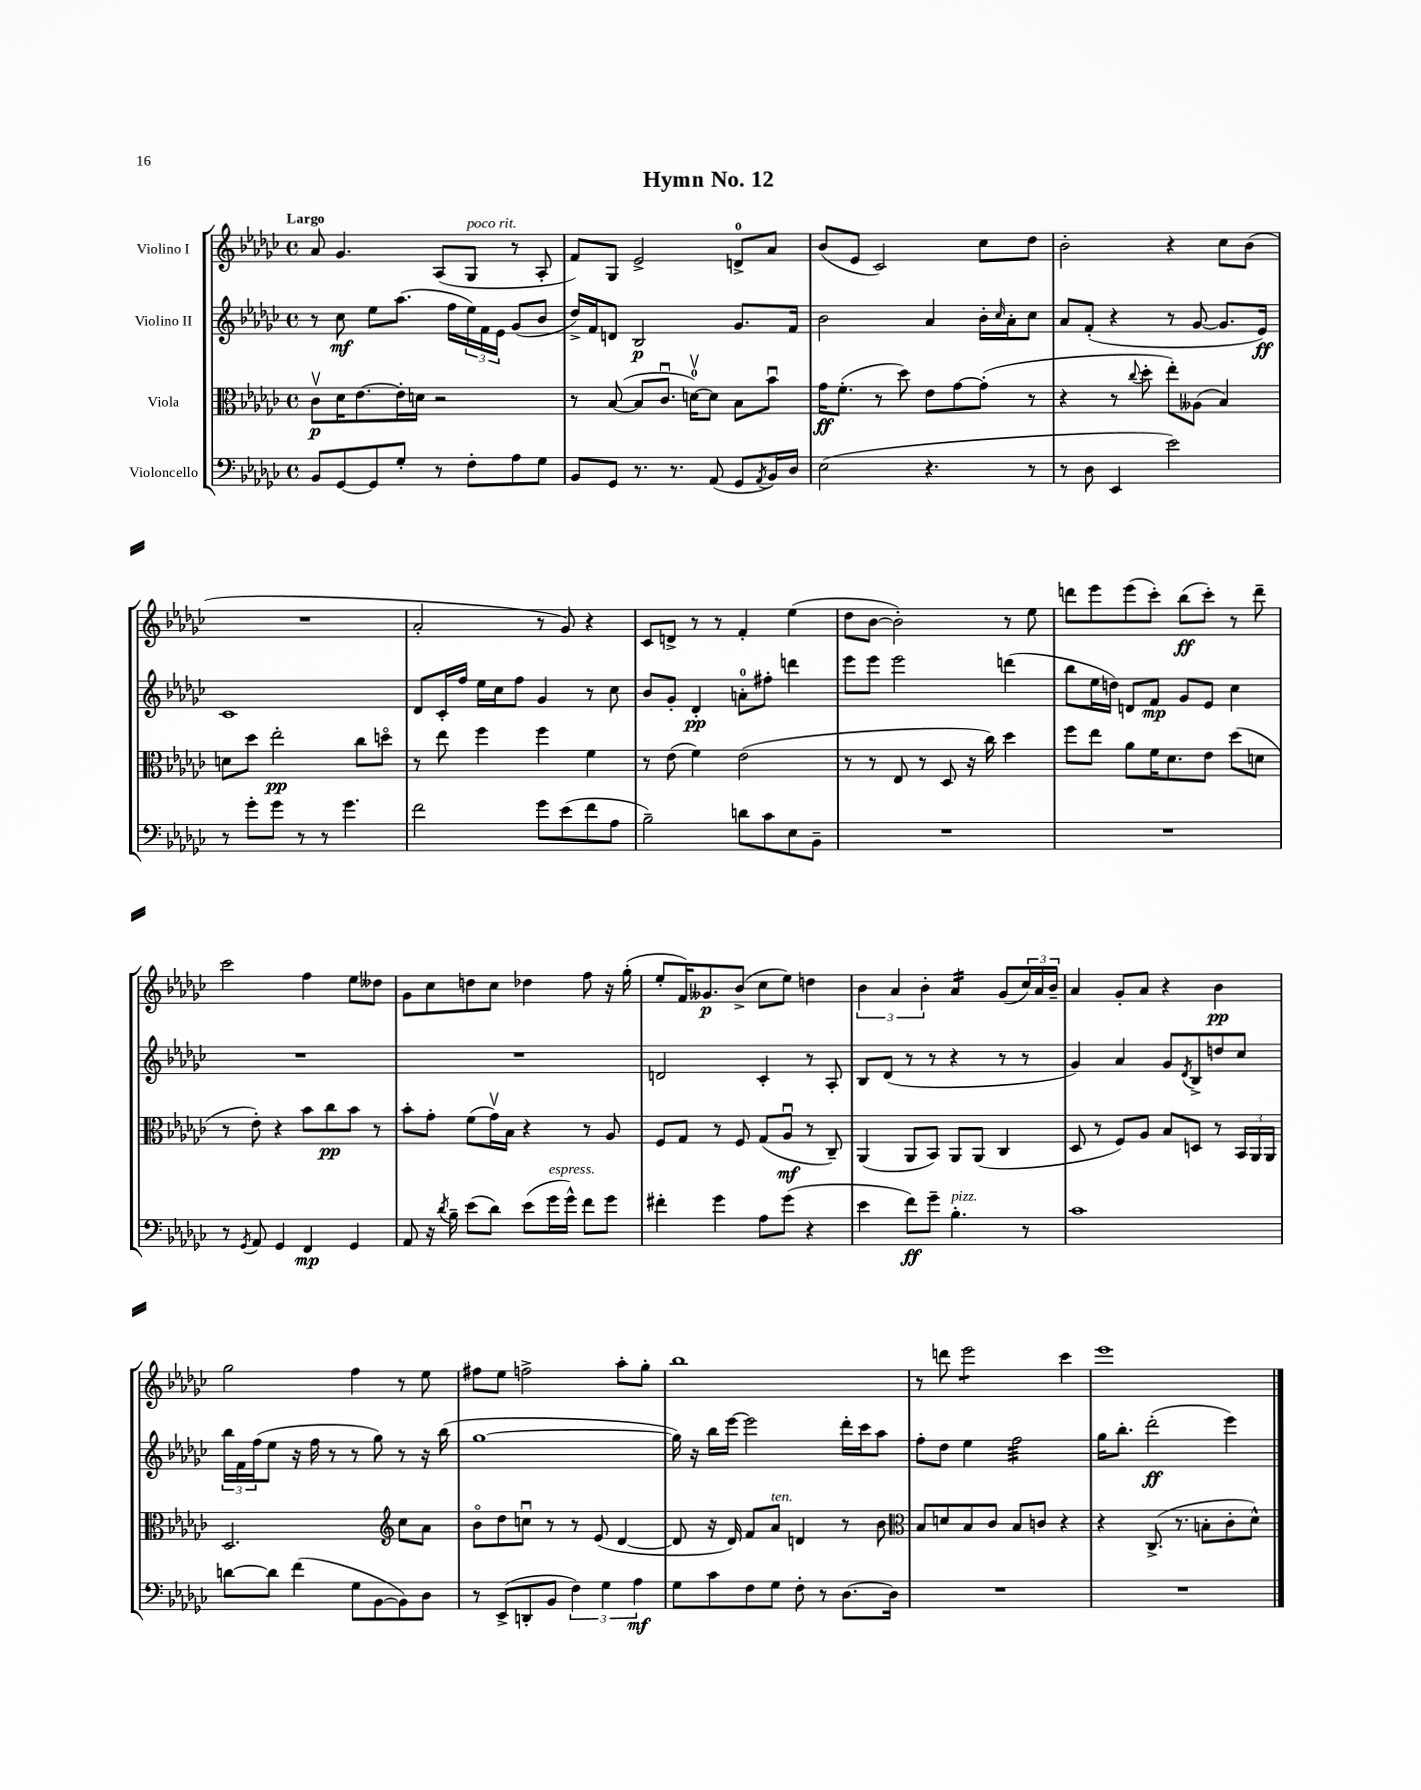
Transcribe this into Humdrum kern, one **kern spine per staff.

**kern	**dynam	**kern	**dynam	**kern	**dynam	**kern	**dynam
*part4	*part4	*part3	*part3	*part2	*part2	*part1	*part1
*staff4	*staff4	*staff3	*staff3	*staff2	*staff2	*staff1	*staff1
*I"Violoncello	*	*I"Viola	*	*I"Violino II	*	*I"Violino I	*
*clefF4	*	*clefC3	*	*clefG2	*	*clefG2	*
*k[b-e-a-d-g-c-]	*	*k[b-e-a-d-g-c-]	*	*k[b-e-a-d-g-c-]	*	*k[b-e-a-d-g-c-]	*
*M4/4	*	*M4/4	*	*M4/4	*	*M4/4	*
*met(c)	*	*met(c)	*	*met(c)	*	*met(c)	*
=1	=1	=1	=1	=1	=1	=1	=1
!	!	!	!	!	!	!LO:TX:a:B:t=Largo	!
8BB-/L	.	8c-v\L	p	8r	.	8a-/	.
[8GG-/	.	16d-\K	.	8cc-\	mf	4.g-/	.
.	.	[8.e-\	.	.	.	.	.
8GG-/]	.	.	.	8ee-\L	.	.	.
8G-'/J	.	16e-'\L]	.	(8.aa-\J	.	.	.
.	.	16dn\JJ	.	.	.	.	.
8r	.	2r	.	.	.	(8A-/L	.
.	.	.	.	16ff\LL	.	.	.
!	!	!	!	!	!	!LO:TX:a:i:t=poco rit.	!
8F'\L	.	.	.	24ee-\)	.	8G-/J	.
.	.	.	.	24f\	.	.	.
.	.	.	.	24e-\JJ	.	.	.
8A-\	.	.	.	(8g-/L	.	8r	.
8G-\J	.	.	.	8b-/J	.	8A-'/	.
=2	=2	=2	=2	=2	=2	=2	=2
8BB-/L	.	8r	.	16dd-^/LL)	.	8f/L)	.
.	.	.	.	16f/J	.	.	.
8GG-/J	.	([8B-/	.	8dn/J	.	8G-/J	.
8.r	.	8B-/L]	.	2B-/	p	2e-^/	.
.	.	8.c-u/J	.	.	.	.	.
8.r	.	.	.	.	.	.	.
.	.	[16dnv\KL)	.	.	.	.	.
(8AA-/	.	8d\J]	.	.	.	.	.
8GG-/L	.	8B-\L	.	8.g-/L	.	8dn^/L	.
8qAA-/	.	.	.	.	.	.	.
16BB-/L)	.	8b-u\J	.	.	.	8a-/J	.
16D-/JJ	.	.	.	16f/Jk	.	.	.
=3	=3	=3	=3	=3	=3	=3	=3
(2E-\	.	16g-\KL	ff	2b-\	.	(8b-/L	.
.	.	(8.f'\J	.	.	.	.	.
.	.	.	.	.	.	8e-/J	.
.	.	8r	.	.	.	2c-/)	.
.	.	8dd-\)	.	.	.	.	.
4.r	.	8e-\L	.	4a-/	.	.	.
.	.	[8g-\	.	.	.	.	.
.	.	(8g-'\J]	.	16b-'\LL	.	8cc-\L	.
.	.	.	.	16qqcc-/	.	.	.
.	.	.	.	16a-'\J	.	.	.
8r	.	8r	.	8cc-\J	.	8dd-\J	.
=4	=4	=4	=4	=4	=4	=4	=4
8r	.	4r	.	8a-/L	.	2b-'\	.
8D-\	.	.	.	(8f'/J	.	.	.
4EE-/	.	8r	.	4r	.	.	.
.	.	8qqcc-/	.	.	.	.	.
.	.	8dd-'\	.	.	.	.	.
2e-\)	.	8ee-'\L)	.	8r	.	4r	.
.	.	(8A--X\J	.	[8g-/	.	.	.
.	.	4B-/)	.	8.g-/L]	.	8cc-\L	.
.	.	.	.	.	.	(8b-\J	.
.	.	.	.	16e-/Jk)	ff	.	.
!!LO:LB:g=z
=5	=5	=5	=5	=5	=5	=5	=5
8r	.	8dn\L	.	1c-	.	1r	.
8g-'\L	.	8dd-\J	.	.	.	.	.
8g-\J	.	2ee-'\	pp	.	.	.	.
8r	.	.	.	.	.	.	.
8r	.	.	.	.	.	.	.
4.g-\	.	.	.	.	.	.	.
.	.	8cc-\L	.	.	.	.	.
.	.	8ddn\J	.	.	.	.	.
=6	=6	=6	=6	=6	=6	=6	=6
2f\	.	8r	.	8d-/L	.	2a-'/	.
.	.	8ee-\	.	16c-'/L	.	.	.
.	.	.	.	16ff/JJ	.	.	.
.	.	4ff\	.	16ee-\LL	.	.	.
.	.	.	.	16cc-\J	.	.	.
.	.	.	.	8ff\J	.	.	.
8g-\L	.	4ff\	.	4g-/	.	8r	.
(8e-\	.	.	.	.	.	8g-/)	.
8f\	.	4f\	.	8r	.	4r	.
8A-\J	.	.	.	8cc-\	.	.	.
=7	=7	=7	=7	=7	=7	=7	=7
2B-~\)	.	8r	.	8b-/L	.	8c-/L	.
.	.	(8e-\	.	8g-'/J	.	8dn^/J	.
.	.	4f\)	.	4d-'/	pp	8r	.
.	.	.	.	.	.	8r	.
8dn\L	.	(2e-\	.	8an'\L	.	4f'/	.
8c-\	.	.	.	8ff#X'\J	.	.	.
8E-\	.	.	.	4dddn\	.	(4ee-\	.
8BB-~\J	.	.	.	.	.	.	.
=8	=8	=8	=8	=8	=8	=8	=8
1r	.	8r	.	8eee-\L	.	8dd-\L	.
.	.	8r	.	8eee-\J	.	[8b-\J	.
.	.	8E-/	.	2eee-\	.	2b-'\])	.
.	.	8r	.	.	.	.	.
.	.	8D-/	.	.	.	.	.
.	.	16r	.	.	.	.	.
.	.	16cc-\)	.	.	.	.	.
.	.	4dd-\	.	(4dddn\	.	8r	.
.	.	.	.	.	.	8ee-\	.
=9	=9	=9	=9	=9	=9	=9	=9
1r	.	8ff\L	.	8bb-\L	.	8dddn\L	.
.	.	8ee-\J	.	16ee-\L	.	8eee-\	.
.	.	.	.	16ddn\JJ)	.	.	.
.	.	8a-\L	.	8dn/L	.	(8eee-\	.
.	.	16f\K	.	8f/J	mp	8ccc-'\J)	.
.	.	8.d-\	.	.	.	.	.
.	.	.	.	8g-/L	.	(8bb-\L	ff
.	.	8e-\J	.	8e-/J	.	8ccc-'\J)	.
.	.	(8dd-\L	.	4cc-\	.	8r	.
.	.	8dn\J	.	.	.	8ddd~\	.
!!LO:LB:g=z
=10	=10	=10	=10	=10	=10	=10	=10
8r	.	8r	.	1r	.	2ccc-\	.
8qGG-/	.	.	.	.	.	.	.
8AA-/	.	8e-'\)	.	.	.	.	.
4GG-/	.	4r	.	.	.	.	.
4FF/	mp	8b-\L	.	.	.	4ff\	.
.	.	8cc-\	pp	.	.	.	.
4GG-/	.	8b-\J	.	.	.	8ee-\L	.
.	.	8r	.	.	.	8dd--X\J	.
=11	=11	=11	=11	=11	=11	=11	=11
8AA-/	.	8b-'\L	.	1r	.	8g-\L	.
16r	.	8g-'\J	.	.	.	8cc-\	.
8qd-/	.	.	.	.	.	.	.
16B-~\	.	.	.	.	.	.	.
(8e-\L	.	(8f\L	.	.	.	8ddn\	.
8d-\J)	.	16g-v\L)	.	.	.	8cc-\J	.
.	.	16B-\JJ	.	.	.	.	.
(8e-\L	.	4r	.	.	.	4dd-X\	.
!LO:TX:a:i:t=espress.	!	!	!	!	!	!	!
16g-\L	.	.	.	.	.	.	.
16g-^^\JJ)	.	.	.	.	.	.	.
8f\L	.	8r	.	.	.	8ff\	.
8g-\J	.	8A-/	.	.	.	16r	.
.	.	.	.	.	.	(16gg-'\	.
=12	=12	=12	=12	=12	=12	=12	=12
4f#X'\	.	8F/L	.	2dn/	.	8ee-'/L	.
.	.	8G-/J	.	.	.	16f/K)	.
.	.	.	.	.	.	8.g--X/	p
4g-\	.	8r	.	.	.	.	.
.	.	8F/	.	.	.	(8b-^/J	.
8A-\L	.	(8G-/L	.	4c-'/	.	8cc-\L	.
(8g-\J	.	8A-u/J	mf	.	.	8ee-\J)	.
4r	.	8r	.	8r	.	4ddn\	.
.	.	8C-~/)	.	8A-'/	.	.	.
=13	=13	=13	=13	=13	=13	=13	=13
4e-\	.	(4AA-/	.	8B-/L	.	6b-\	.
.	.	.	.	(8d-/J	.	.	.
.	.	.	.	.	.	6a-/	.
8f\L)	ff	8AA-/L	.	8r	.	.	.
.	.	.	.	.	.	6b-'\	.
8g-~\J	.	8BB-/J)	.	8r	.	.	.
!LO:TX:a:i:t=pizz.	!	!	!	!	!	!	!
*	*	*	*	*	*	*tremolo	*
4.B-'\	.	8AA-/L	.	4r	.	16a-/LL	.
.	.	.	.	.	.	16a-/	.
.	.	(8AA-/J	.	.	.	16a-/	.
.	.	.	.	.	.	16a-/JJ	.
*	*	*	*	*	*	*Xtremolo	*
.	.	4C-/	.	8r	.	(8g-/L	.
8r	.	.	.	8r	.	24cc-/L)	.
.	.	.	.	.	.	24a-/	.
.	.	.	.	.	.	24b-~/JJ	.
=14	=14	=14	=14	=14	=14	=14	=14
1c-	.	8D-/	.	4g-/)	.	4a-/	.
.	.	8r	.	.	.	.	.
.	.	8F/L)	.	4a-/	.	8g-'/L	.
.	.	8A-/J	.	.	.	8a-/J	.
.	.	8B-/L	.	8g-/L	.	4r	.
.	.	.	.	8qd-/	.	.	.
.	.	8Dn/J	.	8B-^/	.	.	.
.	.	8r	.	8ddn/	.	4b-\	pp
.	.	24BB-/LL	.	8cc-/J	.	.	.
.	.	24AA-/	.	.	.	.	.
.	.	24AA-/JJ	.	.	.	.	.
!!LO:LB:g=z
=15	=15	=15	=15	=15	=15	=15	=15
[8dn\L	.	2.D-/	.	24bb-\LL	.	2gg-\	.
.	.	.	.	24f\	.	.	.
.	.	.	.	(24ff\J	.	.	.
8d\J]	.	.	.	8ee-\J	.	.	.
(4f\	.	.	.	16r	.	.	.
.	.	.	.	16ff\	.	.	.
.	.	.	.	8r	.	.	.
8G-\L	.	.	.	8r	.	4ff\	.
[8BB-\	.	.	.	8gg-\)	.	.	.
*	*	*clefG2	*	*	*	*	*
8BB-\])	.	8cc-\L	.	8r	.	8r	.
8D-\J	.	8a-\J	.	16r	.	8ee-\	.
.	.	.	.	(16bb-\	.	.	.
=16	=16	=16	=16	=16	=16	=16	=16
8r	.	8b-\L	.	[1gg-	.	8ff#X\L	.
(8EE-^/L	.	8dd-\	.	.	.	8ee-\J	.
8DDn'/	.	8ccnu\J	.	.	.	2ffn^\	.
8BB-/J	.	8r	.	.	.	.	.
6F\)	.	8r	.	.	.	.	.
.	.	(8e-/	.	.	.	.	.
6G-\	.	.	.	.	.	.	.
.	.	[4d-/	.	.	.	8aa-'\L	.
6A-\	mf	.	.	.	.	.	.
.	.	.	.	.	.	8gg-'\J	.
=17	=17	=17	=17	=17	=17	=17	=17
8G-\L	.	8d-/]	.	16gg-\])	.	1bb-	.
.	.	.	.	16r	.	.	.
8c-\	.	16r	.	16bb-\LL	.	.	.
.	.	16d-/)	.	[16eee-\JJ	.	.	.
8F\	.	8f/L	.	2eee-\]	.	.	.
!	!	!LO:TX:a:i:t=ten.	!	!	!	!	!
8G-\J	.	8a-/J	.	.	.	.	.
8F'\	.	4dn/	.	.	.	.	.
8r	.	.	.	.	.	.	.
[8.D-\L	.	8r	.	16ddd-'\LL	.	.	.
.	.	.	.	16ccc-\J	.	.	.
.	.	8b-\	.	8aa-\J	.	.	.
16D-\Jk]	.	.	.	.	.	.	.
=18	=18	=18	=18	=18	=18	=18	=18
*	*	*clefC3	*	*	*	*	*
1r	.	8B-/L	.	8ff'\L	.	8r	.
.	.	8dn/	.	8dd-\J	.	8dddn\	.
*	*	*	*	*	*	*tremolo	*
.	.	8B-/	.	4ee-\	.	8eee-\L	.
.	.	8c-/J	.	.	.	8eee-\	.
*	*	*	*	*tremolo	*	*	*
.	.	8B-/L	.	32ff\LLL	.	8eee-\	.
.	.	.	.	32ff\	.	.	.
.	.	.	.	32ff\	.	.	.
.	.	.	.	32ff\	.	.	.
.	.	8cn/J	.	32ff\	.	8eee-\J	.
*	*	*	*	*	*	*Xtremolo	*
.	.	.	.	32ff\	.	.	.
.	.	.	.	32ff\	.	.	.
.	.	.	.	32ff\	.	.	.
.	.	4r	.	32ff\	.	4ccc-\	.
.	.	.	.	32ff\	.	.	.
.	.	.	.	32ff\	.	.	.
.	.	.	.	32ff\	.	.	.
.	.	.	.	32ff\	.	.	.
.	.	.	.	32ff\	.	.	.
.	.	.	.	32ff\	.	.	.
.	.	.	.	32ff\JJJ	.	.	.
*	*	*	*	*Xtremolo	*	*	*
=19	=19	=19	=19	=19	=19	=19	=19
1r	.	4r	.	16gg-\KL	.	1eee-	.
.	.	.	.	8.bb-'\J	.	.	.
.	.	(8.C-^/	.	(2ddd-'\	ff	.	.
.	.	8.r	.	.	.	.	.
.	.	8Bn'\L	.	.	.	.	.
.	.	8c-'\	.	4eee-\)	.	.	.
.	.	8d-^^\J)	.	.	.	.	.
==	==	==	==	==	==	==	==
*-	*-	*-	*-	*-	*-	*-	*-
